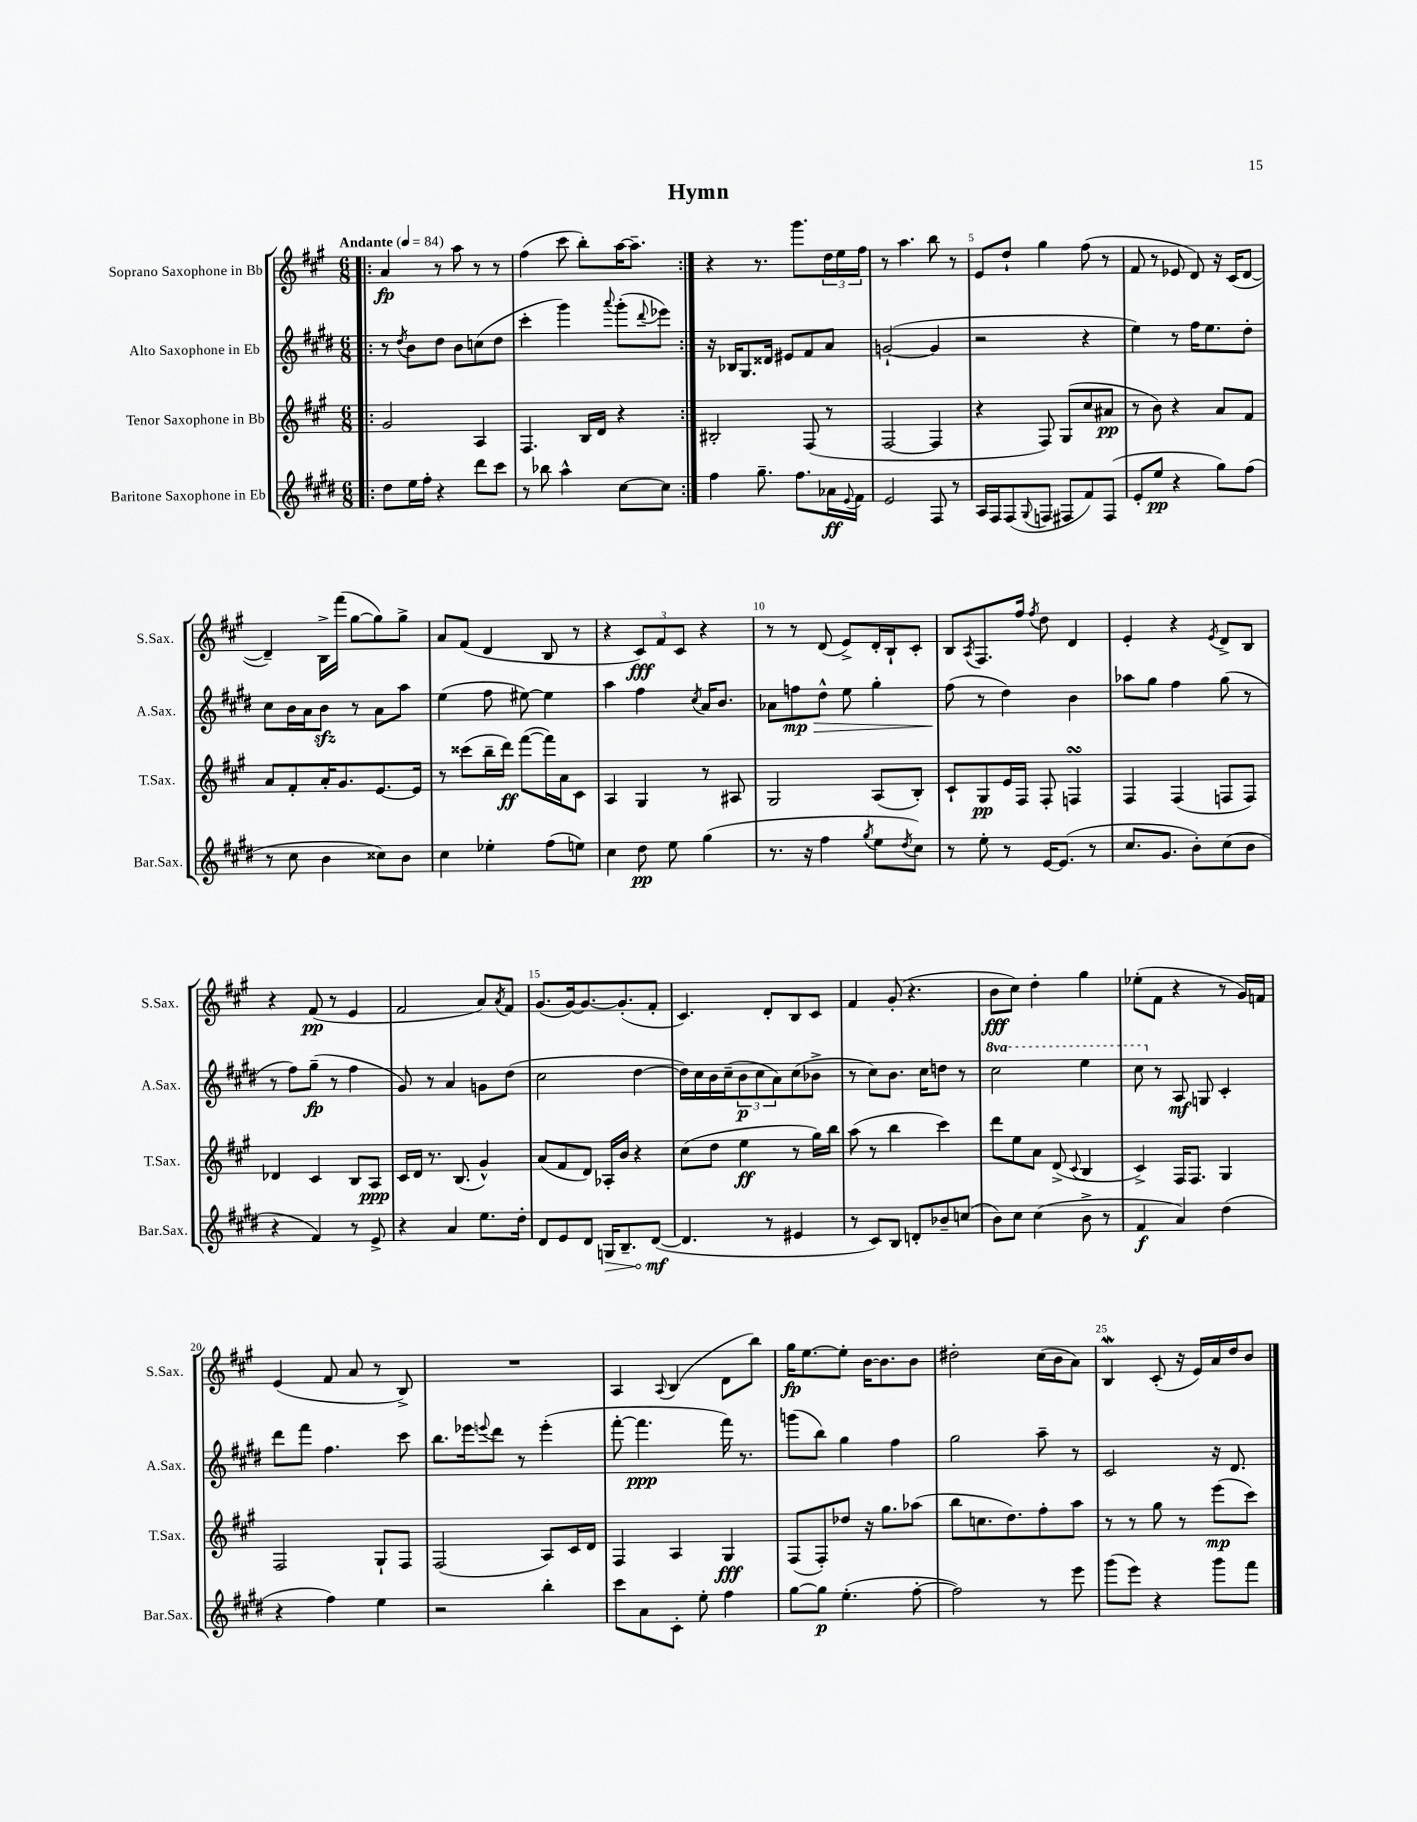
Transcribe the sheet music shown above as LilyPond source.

\header { title = "Hymn" }
<<
\new StaffGroup <<
\new Staff = "s0" \with { instrumentName = "Soprano Saxophone in Bb" shortInstrumentName = "S.Sax." } {
    \clef treble \key a \major \numericTimeSignature \time 6/8 \tempo "Andante" 4 = 84
    \repeat volta 2 { \bar ".|:" a'4\fp r8 a''8 r8 r8 |
    fis''4( cis'''8 b''8-.) a''16~ a''8.-- | }
    r4 r8. gis'''8. \tuplet 3/2 { d''16 e''16 fis''16 } |
    r8 a''4. b''8 r8 |
    e'8 d''8-! gis''4 fis''8( r8 |
    fis'8 r8 ees'8 d'8) r16 cis'16( d'8~ |
    d'4--) b16-> fis'''16( gis''8~ gis''8) gis''8-> |
    a'8 fis'8( d'4 b8 r8 |
    r4 \tuplet 3/2 { cis'8\fff) fis'8 cis'8 } r4 |
    r8 r8 d'8( e'8->) d'16-. b16-! cis'8-. |
    b8 \acciaccatura { a8 } fis8. fis''16 \acciaccatura { fis''8 } d''8 d'4 |
    e'4-. r4 \acciaccatura { e'8 } d'8-> b8 |
    r4 fis'8\pp( r8 e'4 |
    fis'2 a'8) \acciaccatura { a'8 } fis'8 |
    gis'8.( gis'16~) gis'8.~ gis'8.-.( fis'8-. |
    cis'4.) d'8-. b8 cis'8 |
    fis'4 gis'8-.( r4. |
    b'8\fff cis''8) d''4-. gis''4 |
    ees''8-.( fis'8 r4 r8 gis'16) f'16 |
    e'4( fis'8 a'8 r8 b8->) |
    R2. |
    a4 \appoggiatura { a8 } b4( d'8 b''8) |
    gis''16\fp e''8.~ e''8-. b'16~ b'8. b'8 |
    dis''2-. cis''16( b'16 a'8) |
    b4\mordent cis'8-.( r16 e'16) a'16 d''16 b'8 \bar "|." |
}
\new Staff = "s1" \with { instrumentName = "Alto Saxophone in Eb" shortInstrumentName = "A.Sax." } {
    \clef treble \key e \major \numericTimeSignature \time 6/8 \set Staff.ottavationMarkups = #ottavation-simple-ordinals
    \repeat volta 2 { \bar ".|:" r8 \acciaccatura { dis''8 } b'8 dis''8 b'8 c''8( dis''8 |
    cis'''4-. gis'''4) \appoggiatura { a'''8 } gis'''8-.( \appoggiatura { dis'''8 } ees'''8) | }
    r16 bes16 gis8. disis'16 eis'8 fis'8 a'8 |
    g'2~-!( g'4 |
    r2 r4 |
    e''4) r8 fis''16 e''8. dis''8-. |
    cis''8 b'16 a'16 b'8\sfz r8 a'8 a''8 |
    e''4( fis''8 eis''8~) eis''4 |
    a''4 fis''4 \acciaccatura { cis''8 } a'16 b'8. |
    aes'8 f''8\mp\> dis''8-^ e''8 gis''4-. |
    fis''8\!( r8 dis''4) b'4 |
    aes''8 gis''8 fis''4 gis''8( r8 |
    r8 fis''8) gis''8--\fp( r8 fis''4 |
    gis'8) r8 a'4 g'8 dis''8( |
    cis''2 dis''4~ |
    dis''16) cis''16 b'16 cis''16--( \tuplet 3/2 { b'8\p cis''8 a'8) } cis''8( bes'8-> |
    r8 cis''8) b'8. cis''16 d''8 r8 |
    \ottava #1 cis'''2 e'''4 |
    cis'''8 \ottava #0 r8 a8\mf g8 cis'4-. |
    dis'''8 fis'''8 fis''4. cis'''8 |
    b''8. ees'''16 \appoggiatura { e'''8 } dis'''8 r8 e'''4-.( |
    fis'''8~-. fis'''4.\ppp fis'''16) r8. |
    g'''8( b''8) gis''4 fis''4 |
    gis''2 a''8-- r8 |
    cis'2 r16 dis'8. \bar "|." |
}
\new Staff = "s2" \with { instrumentName = "Tenor Saxophone in Bb" shortInstrumentName = "T.Sax." } {
    \clef treble \key a \major \numericTimeSignature \time 6/8
    \repeat volta 2 { \bar ".|:" gis'2 a4 |
    fis4. b16 d'16 r4 | }
    bis2-. fis8( r8 |
    fis2~ fis4 |
    r4 fis8) gis8( cis''8 ais'8\pp |
    r8 b'8) r4 a'8 fis'8 |
    a'8 fis'8-. a'16-. gis'8. e'8.~ e'16 |
    r8 cisis'''8( b''16-- d'''16\ff) fis'''8~( fis'''16) a'16 cis'8 |
    a4 gis4 r8 ais8 |
    gis2 a8( b8-.) |
    cis'8-! gis8\pp e'16 fis16 fis8-. f4\turn |
    fis4 fis4( f8 f8) |
    des'4 cis'4 b8 a8\ppp |
    cis'16 d'16 r8. b8.( gis'4-^) |
    a'8( fis'8 d'8) aes16-. b'16 r4 |
    cis''8( d''8 e''4\ff r8 gis''16) b''16 |
    a''8( r8 b''4 cis'''4) |
    d'''8 e''8 a'8 d'8->( \appoggiatura { cis'8 } b4 |
    cis'4->) fis16 fis8. gis4 |
    fis2 gis8-! fis8 |
    fis2( a8) cis'16 d'16 |
    fis4 a4 gis4\fff |
    fis8( fis8-.) des''8 r16 gis''8. aes''8( |
    b''8 c''8. d''8.) fis''8-. a''8 |
    r8 r8 gis''8 r8 e'''8\mp( cis'''8) \bar "|." |
}
\new Staff = "s3" \with { instrumentName = "Baritone Saxophone in Eb" shortInstrumentName = "Bar.Sax." } {
    \clef treble \key e \major \numericTimeSignature \time 6/8
    \repeat volta 2 { \bar ".|:" dis''8 e''16 fis''16-. r4 dis'''8 cis'''8 |
    r8 bes''8 a''4-^ cis''8~ cis''8 | }
    fis''4 gis''8.-- fis''8. aes'16\ff \appoggiatura { e'8 } fis'16 |
    e'2 fis8 r8 |
    a16 fis16 fis8( \appoggiatura { gis8 } f8 fis8 fis'8) fis8( |
    e'8-. e''8\pp r4 gis''8) fis''8( |
    r8 cis''8 b'4 cisis''8) b'8 |
    cis''4 ees''4-. fis''8( e''8) |
    cis''4 dis''8\pp e''8 gis''4( |
    r8. r16 fis''4 \acciaccatura { gis''8 } e''8 \acciaccatura { dis''8 } cis''8) |
    r8 e''8-. r8 e'16~ e'8.( r8 |
    cis''8. gis'8. b'8-.) cis''8( b'8 |
    r4 fis'4) r8 e'8-> |
    r4 a'4 e''8. dis''16-. |
    dis'8 e'8 dis'8 \once \override Hairpin.circled-tip = ##t g16\> b8.-- dis'8~\mf\!( |
    dis'4. r8 eis'4 |
    r8 cis'8) b8 d'8-. bes'8-- c''8( |
    b'8) cis''8 cis''4( b'8-> r8 |
    fis'4\f a'4) dis''4( |
    r4 fis''4) e''4 |
    r2 b''4-. |
    cis'''8 a'8 cis'8-. e''8-. fis''4 |
    gis''8~ gis''8\p e''4.-.( fis''8~-. |
    fis''2) r8 e'''8 |
    gis'''8( e'''8) r4 gis'''8 fis'''8 \bar "|." |
}
>>
>>
\layout { \context { \Score \override BarNumber.break-visibility = ##(#f #t #t) barNumberVisibility = #(every-nth-bar-number-visible 5) } }
